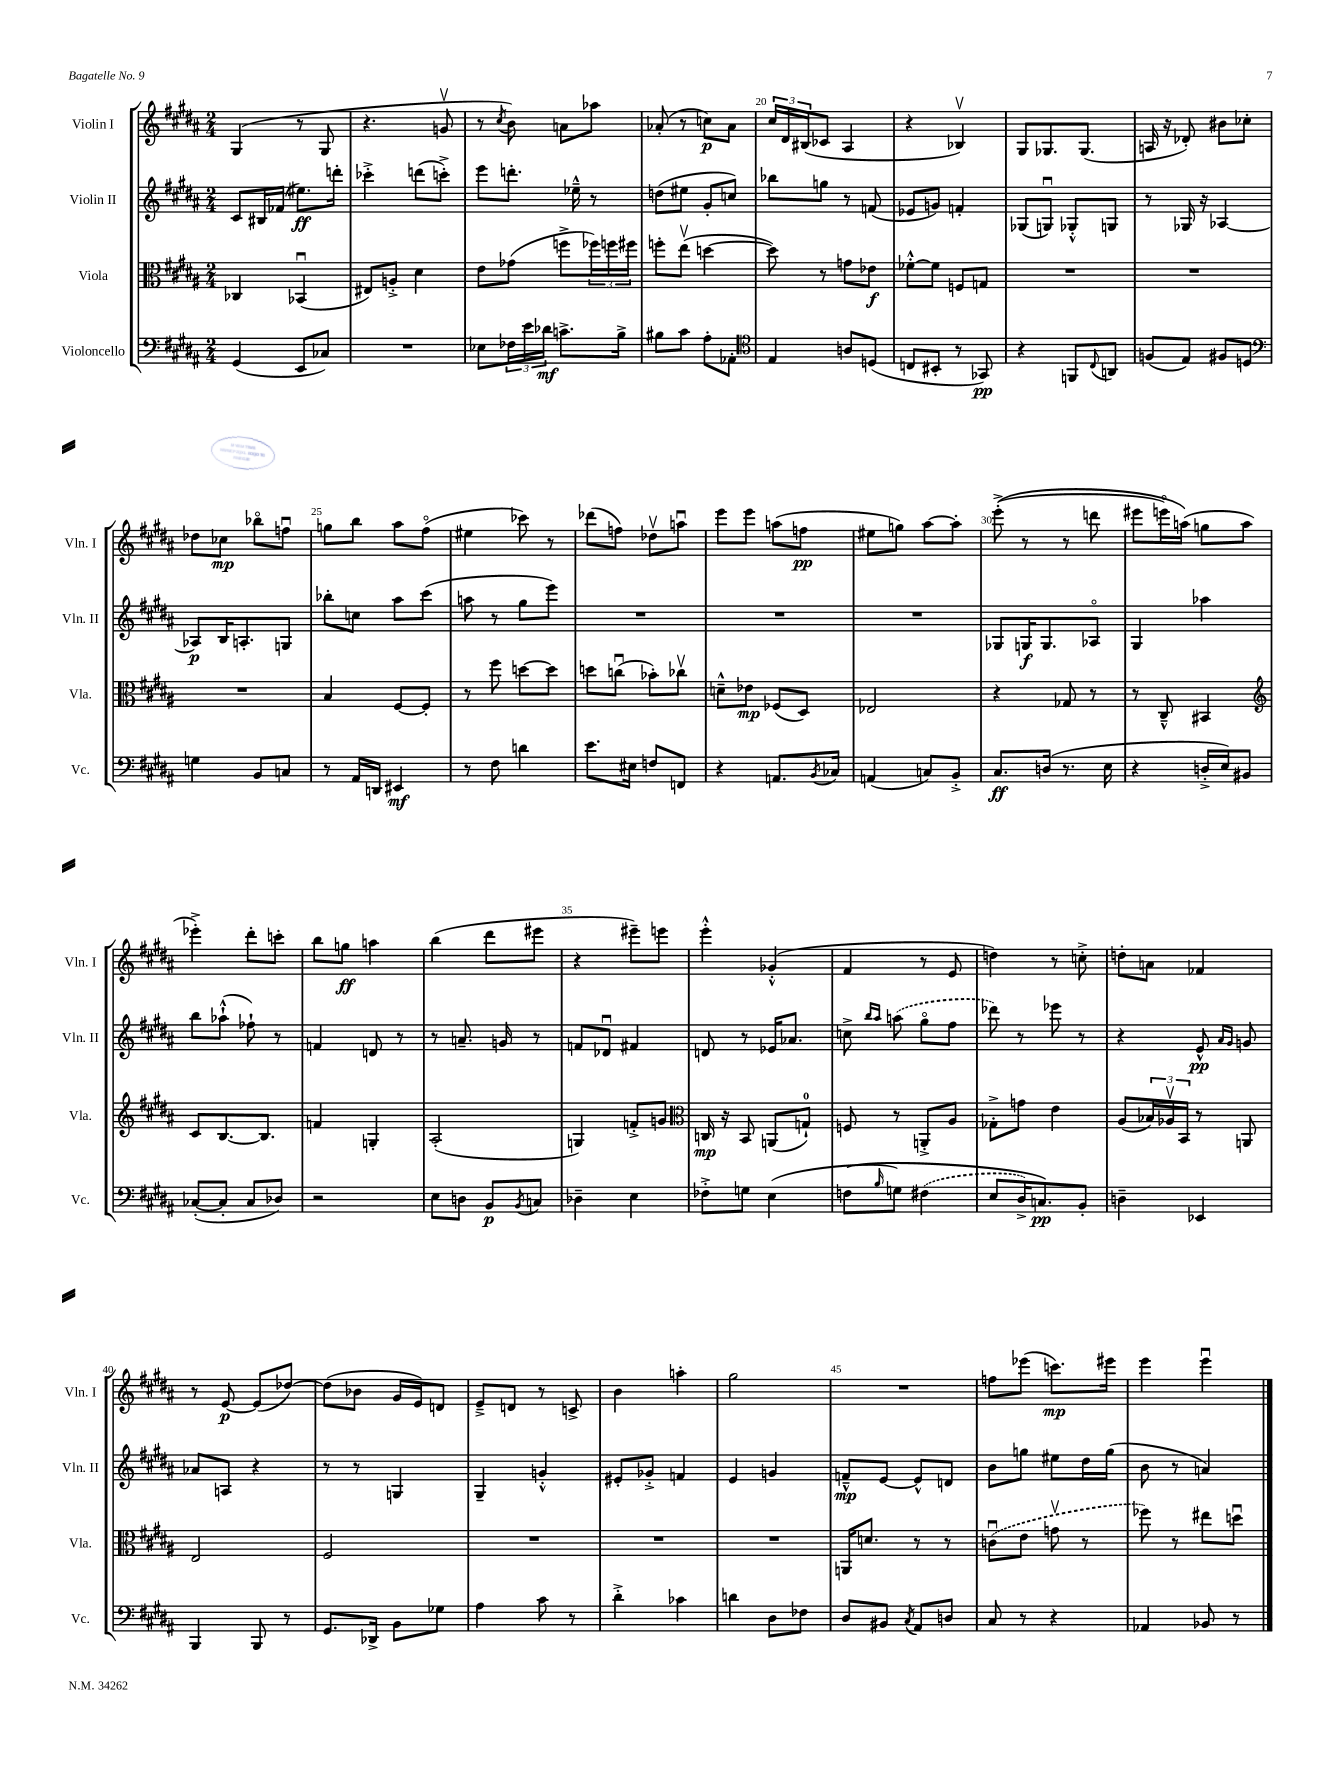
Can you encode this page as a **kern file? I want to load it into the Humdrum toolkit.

**kern	**dynam	**kern	**dynam	**kern	**dynam	**kern	**dynam
*part4	*part4	*part3	*part3	*part2	*part2	*part1	*part1
*staff4	*staff4	*staff3	*staff3	*staff2	*staff2	*staff1	*staff1
*I"Violoncello	*	*I"Viola	*	*I"Violin II	*	*I"Violin I	*
*I'Vc.	*	*I'Vla.	*	*I'Vln. II	*	*I'Vln. I	*
*clefF4	*	*clefC3	*	*clefG2	*	*clefG2	*
*k[f#c#g#d#a#]	*	*k[f#c#g#d#a#]	*	*k[f#c#g#d#a#]	*	*k[f#c#g#d#a#]	*
*M2/4	*	*M2/4	*	*M2/4	*	*M2/4	*
=16	=16	=16	=16	=16	=16	=16	=16
(4GG#/	.	4C-X/	.	8c#/L	.	(4G#/	.
.	.	.	.	16B#X/L	.	.	.
.	.	.	.	(16f-X/JJ	.	.	.
8EE/L	.	(4BB-Xu/	.	8.ee#X\L)	ff	8r	.
8C-X/J)	.	.	.	.	.	8G#/	.
.	.	.	.	16dddn'\Jk	.	.	.
=17	=17	=17	=17	=17	=17	=17	=17
2r	.	8E#X/L)	.	4ccc-X'^\	.	4.r	.
.	.	8An'^/J	.	.	.	.	.
.	.	4d#\	.	(8dddn\L	.	.	.
.	.	.	.	8cccn'^\J)	.	8gnv/	.
=18	=18	=18	=18	=18	=18	=18	=18
8E-X\L	.	8e\L	.	8eee\L	.	8r	.
.	.	.	.	.	.	8qcc#/	.
24F-X\L	.	(8g-X\J	.	8.dddn'\J	.	8b\)	.
24e\	.	.	.	.	.	.	.
24d-X\JJ	mf	.	.	.	.	.	.
8.cn^\L	.	8ffn^\L	.	.	.	8an\L	.
.	.	.	.	16ee-X~^^\	.	.	.
.	.	24ff-X\L)	.	8r	.	8aa-X\J	.
.	.	24ffn\	.	.	.	.	.
16B^\Jk	.	.	.	.	.	.	.
.	.	24ff#X\JJ	.	.	.	.	.
=19	=19	=19	=19	=19	=19	=19	=19
8B#X\L	.	8ffn'\L	.	(8ddn\L	.	(8a-X'/	.
8c#\J	.	(8eev\J	.	8ee#X\J	.	8r	.
8A#'\L	.	[4ddn\	.	8g#'/L	.	8ccn\L)	p
8AA-X'\J	.	.	.	8ccn/J)	.	8a-\J	.
=20	=20	=20	=20	=20	=20	=20	=20
*clefC4	*	*	*	*	*	*	*
4E/	.	8dd\])	.	8bb-X\L	.	24cc#/LL	.
.	.	.	.	.	.	24d#/	.
.	.	.	.	.	.	(24B#X/J	.
.	.	8r	.	8ggn\J	.	8c-X/J	.
8An/L	.	8gn\L	.	8r	.	4A#/	.
(8Dn/J	.	8e-X\J	f	(8fn/	.	.	.
=21	=21	=21	=21	=21	=21	=21	=21
8Cn/L	.	[8f-X'^^\L	.	8e-X/L	.	4r	.
8BB#X'/J	.	8f-\J]	.	8gn/J)	.	.	.
8r	.	8Fn/L	.	4fn'/	.	4B-Xv/)	.
8GG-X/)	pp	8Gn/J	.	.	.	.	.
=22	=22	=22	=22	=22	=22	=22	=22
4r	.	2r	.	(8G-X/L	.	8G#/L	.
.	.	.	.	8Gnu/J)	.	8.G-X/	.
8FFn/L	.	.	.	8G-X'^^/L	.	.	.
.	.	.	.	.	.	(8.G-/J	.
8qqC#/	.	.	.	.	.	.	.
8AAn/J	.	.	.	8Gn/J	.	.	.
=23	=23	=23	=23	=23	=23	=23	=23
(8Fn/L	.	2r	.	8r	.	16An/	.
.	.	.	.	.	.	16r	.
8E/J)	.	.	.	16G-X/	.	8d-X'/)	.
.	.	.	.	16r	.	.	.
8F#X/L	.	.	.	[4A-X/	.	8b#X\L	.
8Dn/J	.	.	.	.	.	8cc-X'\J	.
!!LO:LB:g=z
=24	=24	=24	=24	=24	=24	=24	=24
*clefF4	*	*	*	*	*	*	*
4Gn\	.	2r	.	8A-X/L]	p	8dd-X\L	.
.	.	.	.	16B/K	.	8cc-X\J	mp
.	.	.	.	8.An'/	.	.	.
8BB/L	.	.	.	.	.	8bb-X\L	.
8Cn/J	.	.	.	8Gn/J	.	8ffnu\J	.
=25	=25	=25	=25	=25	=25	=25	=25
8r	.	4B/	.	8bb-X'\L	.	8ggn\L	.
16AA#/LL	.	.	.	8ccn\J	.	8bb\J	.
16DDn/JJ	.	.	.	.	.	.	.
4EE#X/	mf	[8F#/L	.	8aa#\L	.	8aa#\L	.
.	.	8F#'/J]	.	(8ccc#\J	.	(8ff#\J	.
=26	=26	=26	=26	=26	=26	=26	=26
8r	.	8r	.	8aan\	.	4ee#X\	.
8F#\	.	8ff#\	.	8r	.	.	.
4dn\	.	[8ddn\L	.	8gg#\L	.	8ccc-X\)	.
.	.	8dd\J]	.	8eee\J)	.	8r	.
=27	=27	=27	=27	=27	=27	=27	=27
8.e\L	.	8ddn\L	.	2r	.	(8ddd-X\L	.
.	.	(8ccnu\J	.	.	.	8ffn\J)	.
16E#X\Jk	.	.	.	.	.	.	.
8Fn/L	.	8b-X'\L)	.	.	.	8dd-Xv\L	.
8FFn/J	.	8cc-Xv\J	.	.	.	8aanu\J	.
=28	=28	=28	=28	=28	=28	=28	=28
4r	.	8dn~^^\L	.	2r	.	8eee\L	.
.	.	8e-X\J	mp	.	.	8eee\J	.
8.AAn/L	.	(8F-X/L	.	.	.	(8aan\L	.
.	.	8D#/J)	.	.	.	8ffn\J	pp
8qBB/	.	.	.	.	.	.	.
16C-X/Jk	.	.	.	.	.	.	.
=29	=29	=29	=29	=29	=29	=29	=29
(4AAn/	.	2E-X/	.	2r	.	8ee#X\L	.
.	.	.	.	.	.	8ggn\J)	.
8Cn/L)	.	.	.	.	.	[8aa#\L	.
8BB'^/J	.	.	.	.	.	8aa#'\J]	.
=30	=30	=30	=30	=30	=30	=30	=30
8.C#/L	ff	4r	.	8G-X/L	.	((8eee'^\	.
.	.	.	.	16Gn/K	f	8r	.
(16Dn/Jk	.	.	.	8.G/	.	.	.
8.r	.	8G-X/	.	.	.	8r	.
.	.	8r	.	8A-X/J	.	8dddn\	.
16E\	.	.	.	.	.	.	.
=31	=31	=31	=31	=31	=31	=31	=31
4r	.	8r	.	4G#/	.	8eee#X\L	.
.	.	8C#~^^/	.	.	.	16eeen\L)	.
.	.	.	.	.	.	(16aan\JJ)	.
16Dn'^/LL	.	4BB#X/	.	4aa-X\	.	8ggn\L	.
16E/J)	.	.	.	.	.	.	.
8BB#X/J	.	.	.	.	.	8aa\J	.
!!LO:LB:g=z
=32	=32	=32	=32	=32	=32	=32	=32
*	*	*clefG2	*	*	*	*	*
([8C-X'/L	.	8c#/L	.	8bb\L	.	4eee-X'^\)	.
8C-'/J]	.	[8.B/	.	(8aa-X`^^\J	.	.	.
8C-/L	.	.	.	8ff-X`\)	.	8ddd#'\L	.
.	.	8.B/J]	.	.	.	.	.
8D-X/J)	.	.	.	8r	.	8cccn'\J	.
=33	=33	=33	=33	=33	=33	=33	=33
2r	.	4fn/	.	4fn/	.	8bb\L	.
.	.	.	.	.	.	8ggn\J	ff
.	.	4Gn'/	.	8dn/	.	4aan\	.
.	.	.	.	8r	.	.	.
=34	=34	=34	=34	=34	=34	=34	=34
8E\L	.	(2A#'/	.	8r	.	(4bb\	.
8Dn\J	.	.	.	8.an~/	.	.	.
8BB/L	p	.	.	.	.	8ddd#\L	.
.	.	.	.	16gn/	.	.	.
8qBB/	.	.	.	.	.	.	.
8Cn/J	.	.	.	8r	.	8eee#X\J	.
=35	=35	=35	=35	=35	=35	=35	=35
4D-X~\	.	4Gn/)	.	8fn/L	.	4r	.
.	.	.	.	8d-Xu/J	.	.	.
4E\	.	8fn'^/L	.	4f#X/	.	8eee#X~\L)	.
.	.	8gn/J	.	.	.	8eeen\J	.
=36	=36	=36	=36	=36	=36	=36	=36
*	*	*clefC3	*	*	*	*	*
8F-X'^\L	.	16Cn/	mp	8dn/	.	4eee'^^\	.
.	.	16r	.	.	.	.	.
8Gn\J	.	8BB/	.	8r	.	.	.
(4E\	.	(8AAn/L	.	16e-X/KL	.	(4g-X'^^/	.
.	.	.	.	8.a-X/J	.	.	.
.	.	8Gn`/J)	.	.	.	.	.
=37	=37	=37	=37	=37	=37	=37	=37
(8Fn\L	.	8Fn/	.	8ccn^\	.	4f#/	.
.	.	.	.	16qqbb/LL	.	.	.
16qqB/	.	.	.	16qqaa#/JJ	.	.	.
8Gn\J)	.	8r	.	(8aan\	.	.	.
(4F#X\	.	8AAn'^/L	.	8gg#\L	.	8r	.
.	.	8A#/J	.	8ff#\J	.	8e/	.
=38	=38	=38	=38	=38	=38	=38	=38
8E/L	.	8G-X'^\L	.	8ddd-X\)	.	4ddn\)	.
16D#^/K)	.	8gn\J	.	8r	.	.	.
8.Cn/)	pp	.	.	.	.	.	.
.	.	4e\	.	8eee-X\	.	8r	.
8BB'/J	.	.	.	8r	.	8ccn'^\	.
=39	=39	=39	=39	=39	=39	=39	=39
4Dn~\	.	(8A#/L	.	4r	.	8ddn'\L	.
.	.	24B-X/L)	.	.	.	8an\J	.
.	.	24A-Xv/	.	.	.	.	.
.	.	24BB/JJ	.	.	.	.	.
4EE-X/	.	8r	.	8e^^/	pp	4f-X/	.
.	.	.	.	16qqa#/LL	.	.	.
.	.	.	.	16qqg#/JJ	.	.	.
.	.	8AAn/	.	8gn/	.	.	.
!!LO:LB:g=z
=40	=40	=40	=40	=40	=40	=40	=40
4BBB/	.	2E/	.	8a-X/L	.	8r	.
.	.	.	.	8An/J	.	[8e/	p
8BBB/	.	.	.	4r	.	(8e/L]	.
8r	.	.	.	.	.	[8dd-X/J)	.
=41	=41	=41	=41	=41	=41	=41	=41
8.GG#/L	.	2F#/	.	8r	.	(8dd-\L]	.
.	.	.	.	8r	.	8b-X\J	.
16DD-X^/Jk	.	.	.	.	.	.	.
8BB\L	.	.	.	4Gn/	.	16g#/LL	.
.	.	.	.	.	.	16e/J)	.
8G-X\J	.	.	.	.	.	8dn/J	.
=42	=42	=42	=42	=42	=42	=42	=42
4A#\	.	2r	.	4G#~/	.	8e~^/L	.
.	.	.	.	.	.	8dn/J	.
8c#\	.	.	.	4gn'^^/	.	8r	.
8r	.	.	.	.	.	8cn^/	.
=43	=43	=43	=43	=43	=43	=43	=43
4d#'^\	.	2r	.	8e#X'/L	.	4b\	.
.	.	.	.	8g-X'^/J	.	.	.
4c-X\	.	.	.	4fn/	.	4aan'\	.
=44	=44	=44	=44	=44	=44	=44	=44
4dn\	.	2r	.	4e/	.	2gg#\	.
8D#\L	.	.	.	4gn/	.	.	.
8F-X\J	.	.	.	.	.	.	.
=45	=45	=45	=45	=45	=45	=45	=45
8D#/L	.	16AAn/KL	.	8fn~^^/L	mp	2r	.
.	.	8.dn/J	.	.	.	.	.
8BB#X/J	.	.	.	[8e/J	.	.	.
8qC#/	.	.	.	.	.	.	.
8AA#/L	.	8r	.	8e^^/L]	.	.	.
8Dn/J	.	8r	.	8dn/J	.	.	.
=46	=46	=46	=46	=46	=46	=46	=46
8C#/	.	(8cnu\L	.	8b\L	.	8ffn\L	.
8r	.	8e\J	.	8ggn\J	.	(8eee-X\J	.
4r	.	8gnv\	.	8ee#X\L	.	8.cccn\L)	mp
.	.	8r	.	16dd#\L	.	.	.
.	.	.	.	(16gg\JJ	.	16eee#X\Jk	.
=47	=47	=47	=47	=47	=47	=47	=47
4AA-X/	.	8ff-X\)	.	8b\	.	4eee\	.
.	.	8r	.	8r	.	.	.
8BB-X/	.	8ee#X\L	.	4an/)	.	4eeeu\	.
8r	.	8ddnu\J	.	.	.	.	.
==	==	==	==	==	==	==	==
*-	*-	*-	*-	*-	*-	*-	*-
